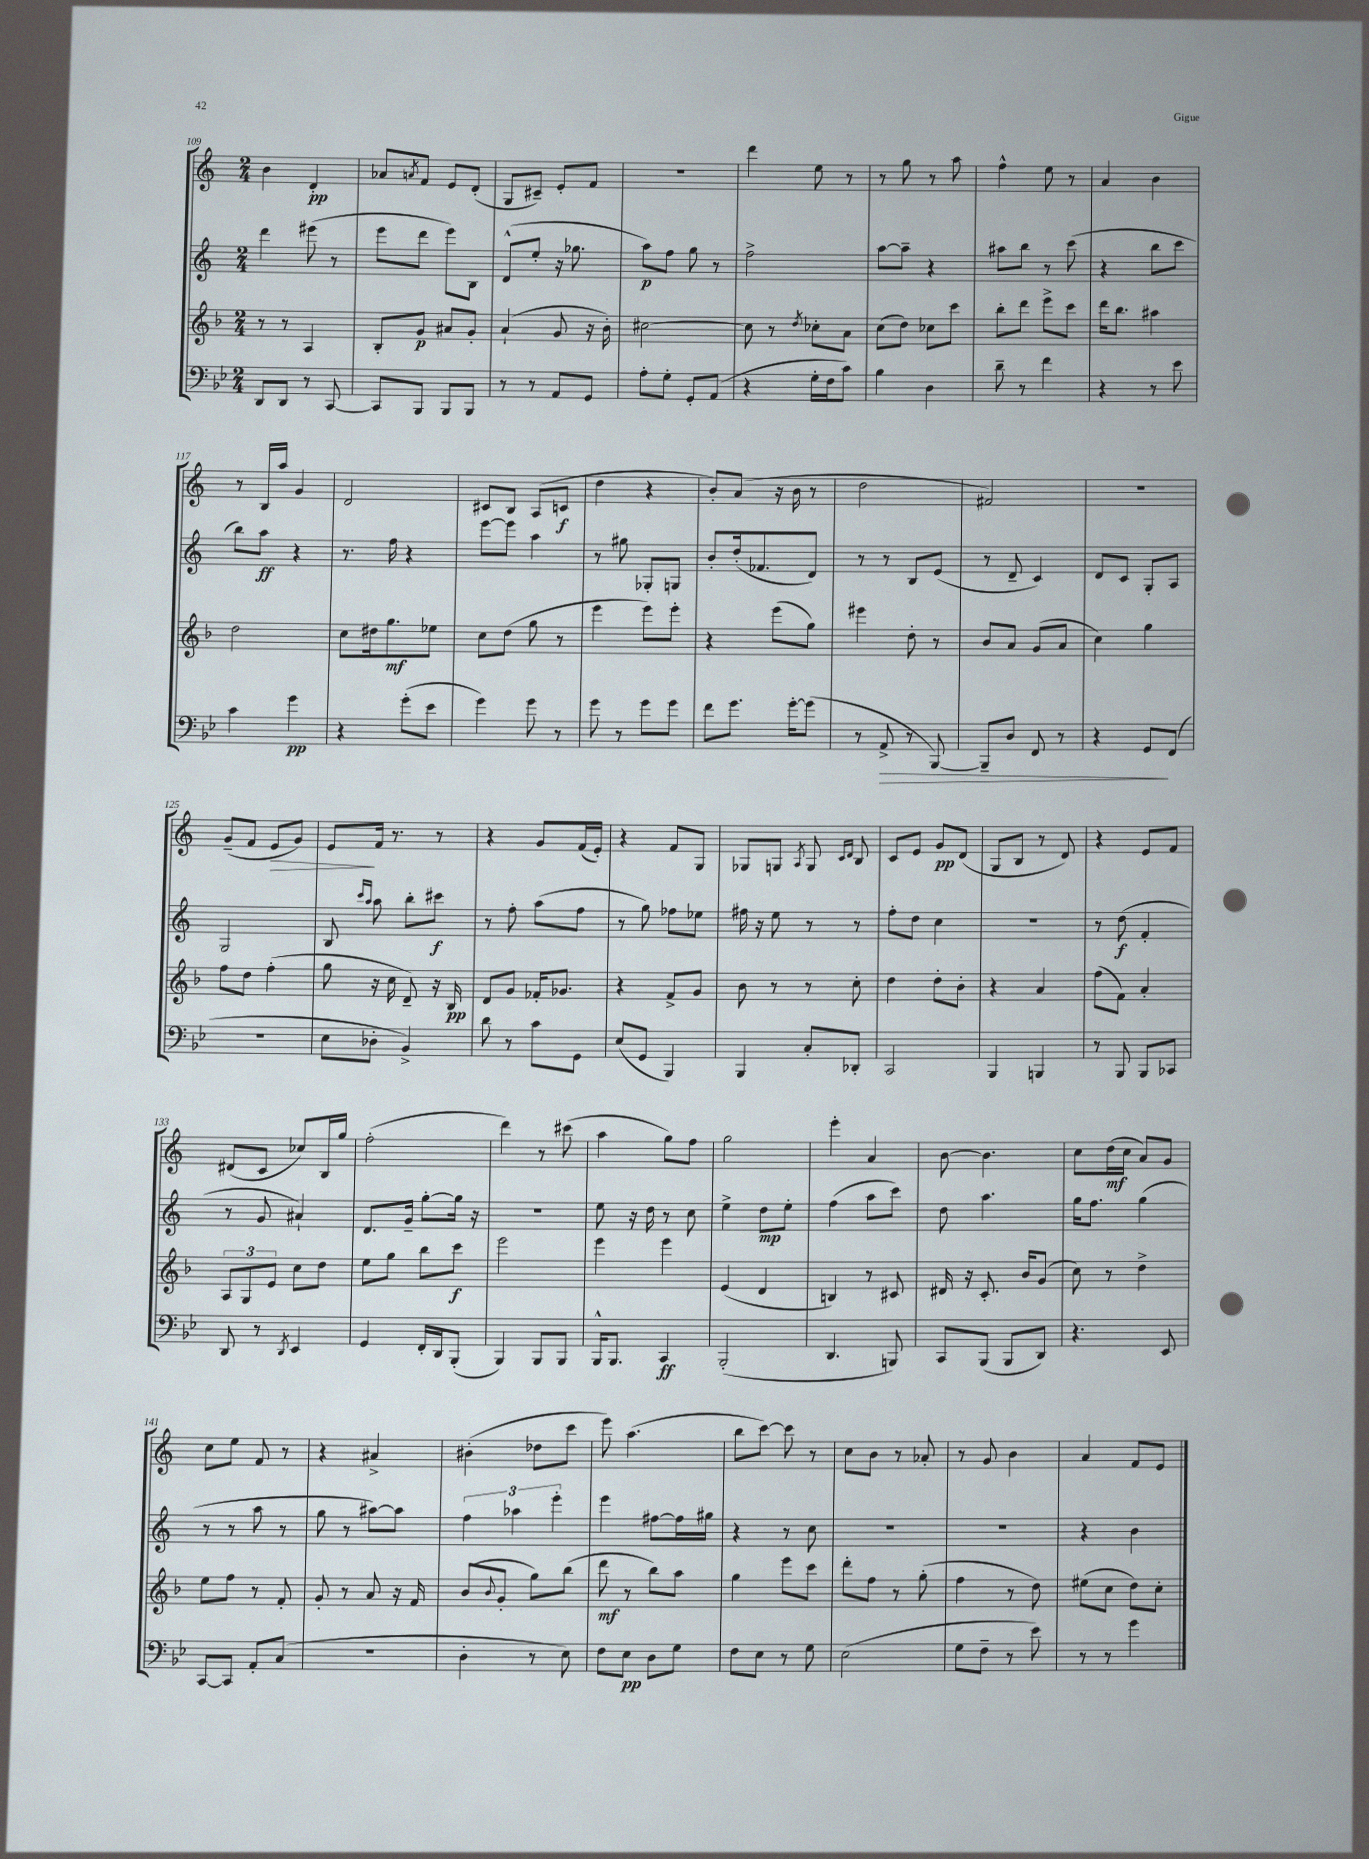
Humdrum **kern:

**kern	**kern	**kern	**kern
*staff4	*staff3	*staff2	*staff1
*clefF4	*clefG2	*clefG2	*clefG2
*k[b-e-]	*k[b-]	*k[]	*k[]
*M2/4	*M2/4	*M2/4	*M2/4
8DD/L	8r	4ddd\	4b\
8DD/J	8r	.	.
8r	4A/	(8eee#\	4d'/
[8CC/	.	8r	.
=	=	=	=
8CC/]L	8B-'/L	8eee\L	8a-/L
.	.	.	8qa/
8BBB-/J	8g/J	8ddd\J	8f/J
8BBB-/L	8a#/L	8eee\L)	8e/L
8BBB-/J	8g'/J	8B\J	(8d'/J
=	=	=	=
8r	(4a`/	(8d^^/L	8G/L
8r	.	8ee'/J	8c#~/J)
8AA/L	8g/	16r	8e'/L
.	.	8.gg-\	.
8GG/J	16r	.	8f/J
.	16b-'\)	.	.
=	=	=	=
8A'\L	[2cc#\	8aa\L)	2r
8G'\J	.	8ff\J	.
8GG'/L	.	8gg\	.
(8AA/J	.	8r	.
=	=	=	=
4r	8cc#\]	2ff^\	4ddd\
.	8r	.	.
.	8qdd/	.	.
16G'\LL	8cc-'\L	.	8ee\
16F\J	.	.	.
8c\J)	8a\J	.	8r
=	=	=	=
4B-\	(8cc\L	[8aa\L	8r
.	8dd\J)	8aa~\]J	8gg\
4D\	8cc-\L	4r	8r
.	8ccc\J	.	8aa\
=	=	=	=
8d~\	8bb-'\L	8aa#\L	4ff^^\
8r	8ddd\J	8bb\J	.
4f\	8eee^\L	8r	8ee\
.	8ccc\J	(8ccc\	8r
=	=	=	=
4r	16ddd\LK	4r	4a/
.	8.bb-\J	.	.
8r	4aa#\	8bb\L	4b\
8e-\	.	8ccc\J	.
=	=	=	=
4c\	2dd\	8bb\L)	8r
.	.	8aa\J	16B/LL
.	.	.	16aa/JJ
4g\	.	4r	4g/
=	=	=	=
4r	8cc\L	8.r	2d/
.	16dd#\k	.	.
.	8.gg\	16ff\	.
(8g'\L	.	4r	.
8e-\J	8ee-\J	.	.
=	=	=	=
4g\)	8cc\L	[8eee\L	8c#/L
.	(8dd\J	8eee\]J	8B/J
8g\	8gg\	4aa\	(8A/L
8r	8r	.	8c/J
=	=	=	=
8g\	4eee\	8r	4dd\
8r	.	8gg#\	.
8g\L	8eee\L)	8G-'/L	4r
8g\J	8eee'\J	8G/J	.
=	=	=	=
8f\L	4r	8b'/L	8b'/L)
8.g\J	.	(16dd'/k	(8a/J
.	.	8.f-/	.
.	(8eee\L	.	16r
[16g'\LK	.	.	16b\
(8g\]J	8gg\J)	8d/J)	8r
=	=	=	=
8r	4eee#\	8r	2dd\
8AA^/	.	8r	.
8r	8dd'\	8B/L	.
[8BBB-/)	8r	(8e/J	.
=	=	=	=
8BBB-~/]L	8b-/L	8r	2f#/)
8D/J	8a/J	8d~/	.
8FF/	(8g/L	4c/)	.
8r	8a/J	.	.
=	=	=	=
4r	4cc\)	8d/L	2r
.	.	8c/J	.
8GG/L	4gg\	8G'/L	.
(8FF/J	.	8A/J	.
=	=	=	=
2r	8ff\L	2G/	(8g~/L
.	8dd\J	.	8f/J
.	(4ff'\	.	8e/L
.	.	.	8g/J)
=	=	=	=
8E-\L	8gg\	8B/	8e/L
.	.	16qqccc/LL	.
.	.	16qqaa/JJ	.
8D-'\J	16r	8aa\	16f/Jk
.	16cc\	.	8.r
4BB-^/)	8d~/)	8bb'\L	.
.	16r	8ccc#\J	8r
.	16B-/	.	.
=	=	=	=
8d\	8d/L	8r	4r
8r	8g/J	8ff'\	.
8c\L	16f-'/LK	(8aa\L	8g/L
.	8.g-/J	.	.
8GG\J	.	8ff\J	(16f/L
.	.	.	16e'/JJ)
=	=	=	=
(8E-/L	4r	8r	4r
8GG/J	.	8gg\)	.
4BBB-/)	8f^/L	8ff-\L	8f/L
.	8g/J	8ee-\J	8G/J
=	=	=	=
4BBB-/	8b-\	16ff#\	8G-/L
.	.	16r	.
.	8r	8ee\	8G/J
.	.	.	8qA/
8C'/L	8r	8r	8G/
.	.	.	16qqc/LL
.	.	.	16qqd/JJ
8DD-'/J	8cc'\	8r	8B/
=	=	=	=
2CC/	4dd\	8ff'\L	8c/L
.	.	8dd\J	8e/J
.	8dd'\L	4cc\	8g/L
.	8b-'\J	.	(8d/J
=	=	=	=
4BBB-/	4r	2r	8G/L
.	.	.	8B/J
4BBB/	4a/	.	8r
.	.	.	8d/)
=	=	=	=
8r	(8ff\L	8r	4r
8BBB-/	8f\J)	(8dd\	.
8BBB-/L	4a'/	4f'/	8e/L
8CC-/J	.	.	8f/J
=	=	=	=
8DD/	12A/L	8r	(8d#/L
.	12G/	.	.
8r	.	8g/	8c/J
.	12e/J	.	.
8qDD/	.	.	.
4EE-/	8cc\L	4a#`/)	8cc-/L)
.	8dd\J	.	16B/L
.	.	.	16gg/JJ
=	=	=	=
4GG/	8ee\L	8.d/L	(2ff'\
.	8gg\J	.	.
.	.	16g~/Jk	.
16FF'/LL	8bb-\L	[8gg'\L	.
16DD/J	.	.	.
(8BBB-'/J	8ccc\J	16gg\]Jk	.
.	.	16r	.
=	=	=	=
4BBB-/)	2eee\	2r	4ddd\)
8BBB-/L	.	.	8r
8BBB-/J	.	.	(8ccc#\
=	=	=	=
16BBB-^^/LK	4eee\	8ee\	4aa\
8.BBB-/J	.	.	.
.	.	16r	.
.	.	16dd\	.
4CC/	4eee\	8r	8gg\L)
.	.	8cc\	8ff\J
=	=	=	=
(2BBB-'/	(4e/	4ee^\	2gg\
.	4d/	8dd\L	.
.	.	8ee'\J	.
=	=	=	=
4.DD/	4B/)	(4ff\	4eee'\
.	8r	8aa\L	4a/
8BBB/)	8c#/	8ccc\J)	.
=	=	=	=
8CC/L	16d#/	8dd\	[8b\
.	16r	.	.
(8BBB-/J	8.c'/	4.aa\	4.b\]
8BBB-/L	.	.	.
.	16b-/LK	.	.
8DD/J)	(8g/J	.	.
=	=	=	=
4.r	8cc\)	16gg\LK	8cc\L
.	.	8.ff\J	.
.	8r	.	(16dd\L
.	.	.	16cc\JJ
.	4dd^\	(4gg\	8a/L)
8EE-/	.	.	8g/J
=	=	=	=
[8CC/L	8ee\L	8r	8cc\L
8CC/]J	8ff\J	8r	8ee\J
8AA'/L	8r	8aa\	8f/
(8C/J	8f'/	8r	8r
=	=	=	=
2r	8g'/	8gg\	4r
.	8r	8r	.
.	8a/	[8aa#\L)	4a#^/
.	16r	8aa#\]J	.
.	16f/	.	.
=	=	=	=
4D'\	(8b-/L	6ff\	(4b#'\
.	8qqb-/	.	.
.	8g'/J	.	.
.	.	6aa-\	.
8r	8gg\L)	.	8dd-\L
.	.	6eee'\	.
8E-\)	(8bb-\J	.	8ccc\J
=	=	=	=
8F\L	8ddd\	4eee\	8eee\)
8E-\J	8r	.	(4.aa\
8D\L	8bb-\L)	[8ff#\L	.
8G\J	8aa\J	16ff#\]L	.
.	.	16gg#\JJ	.
=	=	=	=
8F\L	4gg\	4r	8bb\L
8E-\J	.	.	[8ccc\J)
8r	8eee\L	8r	8ccc\]
8G\	8ccc\J	8cc\	8r
=	=	=	=
(2E-\	8ddd'\L	2r	8cc\L
.	8ff\J	.	8b\J
.	8r	.	8r
.	(8gg'\	.	8a-'/
=	=	=	=
8G\L	4ff\	2r	8r
8F~\J	.	.	8g/
8r	8r	.	4b\
8e-\)	8dd\)	.	.
=	=	=	=
8r	(8ee#\L	4r	4a/
8r	8cc\J	.	.
4g\	8dd\L)	4b\	8f/L
.	8cc'\J	.	8e/J
==	==	==	==
*-	*-	*-	*-
